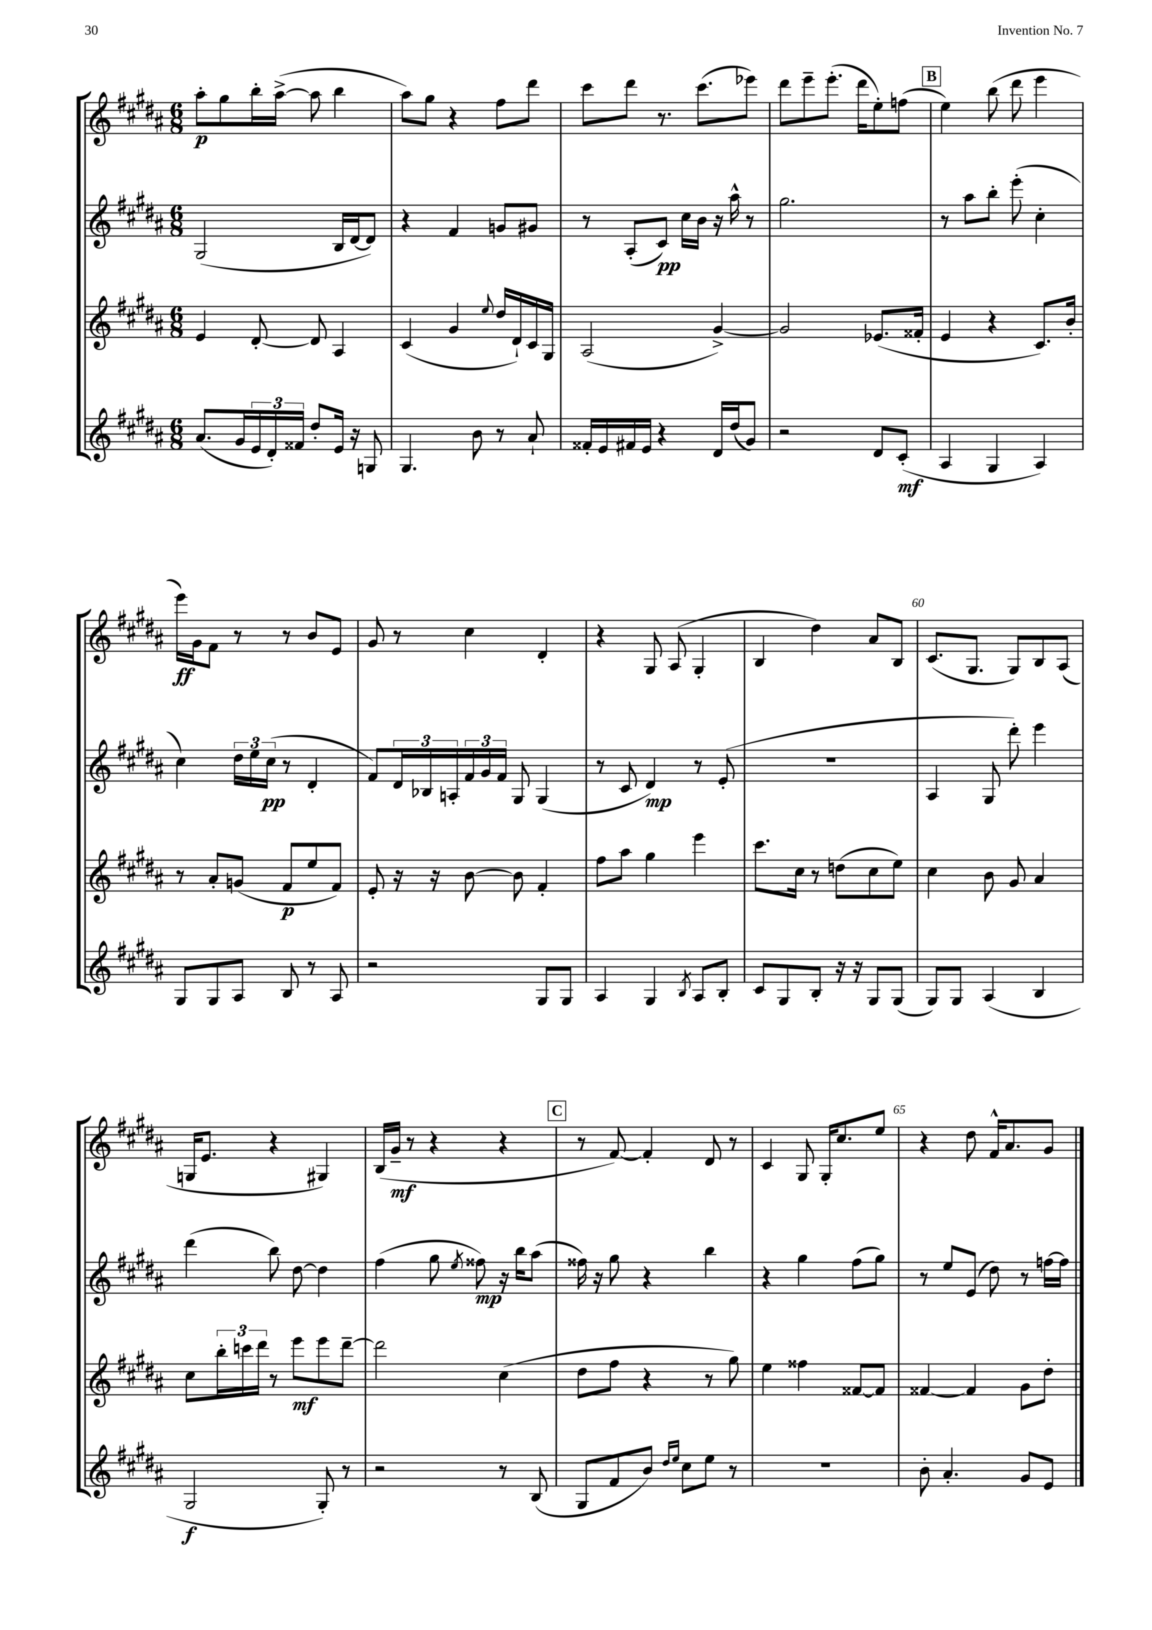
<<
\new StaffGroup <<
\new Staff = "s0" {
    \clef treble \key b \major \numericTimeSignature \time 6/8
    ais''8-.\p gis''8 b''16-. ais''16~->( ais''8 b''4 |
    ais''8) gis''8 r4 fis''8 dis'''8 |
    cis'''8 dis'''8 r8. cis'''8.( ees'''8) |
    dis'''8 e'''8-- e'''8.-.( dis'''16 e''8-.) f''8( |
    \mark \markup { \box "B" } e''4) b''8( dis'''8 e'''4 |
    e'''16\ff) gis'16 fis'8 r8 r8 b'8 e'8 |
    gis'8 r8 cis''4 dis'4-. |
    r4 gis8 ais8( gis4-. |
    b4 dis''4) ais'8 b8 |
    cis'8.( gis8. gis8) b8 ais8( |
    g16 e'8. r4 gis4) |
    b16( gis'16--\mf r8 r4 r4 |
    \mark \markup { \box "C" } r8 fis'8~) fis'4-. dis'8 r8 |
    cis'4 gis8 gis16-. cis''8. e''8 |
    r4 dis''8 fis'16-^ ais'8. gis'8 \bar "|." |
}
\new Staff = "s1" {
    \clef treble \key b \major \numericTimeSignature \time 6/8
    gis2( b16 dis'16~ dis'8) |
    r4 fis'4 g'8 gis'8 |
    r8 ais8-.( cis'8\pp) cis''16 b'16 r16 ais''16-^ r8 |
    gis''2. |
    \mark \markup { \box "B" } r8 ais''8 b''8-. e'''8-.( cis''4-. |
    cis''4) \tuplet 3/2 { dis''16 e''16 cis''16\pp( } r8 dis'4-. |
    fis'8) \tuplet 3/2 { dis'16 bes16 a16-. } \tuplet 3/2 { fis'16 gis'16 fis'16 } gis8 gis4( |
    r8 cis'8 dis'4\mp) r8 e'8-.( |
    R2. |
    ais4 gis8 dis'''8-.) e'''4 |
    dis'''4( b''8) dis''8~ dis''4 |
    fis''4( gis''8 \acciaccatura { e''8 } fisis''8\mp) r16 b''16 ais''8( |
    \mark \markup { \box "C" } fisis''16) r16 gis''8 r4 b''4 |
    r4 gis''4 fis''8( gis''8) |
    r8 e''8 e'8( dis''8) r8 f''16~ f''16 \bar "|." |
}
\new Staff = "s2" {
    \clef treble \key b \major \numericTimeSignature \time 6/8
    e'4 dis'8~-. dis'8 ais4 |
    cis'4( gis'4 \appoggiatura { e''8 } dis''16 dis'16-!) cis'16 gis16 |
    ais2( gis'4~->) |
    gis'2 ees'8.( fisis'16-. |
    \mark \markup { \box "B" } e'4 r4 cis'8.) b'16-. |
    r8 ais'8-. g'8( fis'8\p e''8 fis'8) |
    e'8-. r16 r16 b'8~ b'8 fis'4-. |
    fis''8 ais''8 gis''4 e'''4 |
    cis'''8. cis''16 r8 d''8( cis''8 e''8) |
    cis''4 b'8 gis'8 ais'4 |
    cis''8 \tuplet 3/2 { b''16-. c'''16 dis'''16 } r8 e'''8\mf e'''8 dis'''8~-- |
    dis'''2 cis''4( |
    \mark \markup { \box "C" } dis''8 fis''8 r4 r8 gis''8) |
    e''4 fisis''4 fisis'8~ fisis'8 |
    fisis'4~ fisis'4 gis'8 dis''8-. \bar "|." |
}
\new Staff = "s3" {
    \clef treble \key b \major \numericTimeSignature \time 6/8
    ais'8.( gis'16 \tuplet 3/2 { e'16 dis'16-.) fisis'16 } dis''8-. e'16 r16 g8 |
    gis4. b'8 r8 ais'8-! |
    fisis'16-. e'16 fis'16 e'16 r4 dis'16 dis''16( gis'8) |
    r2 dis'8 cis'8-.\mf( |
    \mark \markup { \box "B" } ais4 gis4 ais4) |
    gis8 gis8 ais8 b8 r8 ais8 |
    r2 gis8 gis8 |
    ais4 gis4 \acciaccatura { b8 } ais8 b8-. |
    cis'8 gis8 b8-. r16 r16 gis8 gis8( |
    gis8) gis8 ais4( b4 |
    gis2\f gis8-.) r8 |
    r2 r8 b8( |
    \mark \markup { \box "C" } gis8 fis'8 b'8) \grace { dis''16 e''16 } cis''8 e''8 r8 |
    R2. |
    b'8-. ais'4.-. gis'8 e'8 \bar "|." |
}
>>
>>
\layout { \context { \Score currentBarNumber = #51 \override BarNumber.break-visibility = ##(#f #t #t) barNumberVisibility = #(every-nth-bar-number-visible 5) } }
